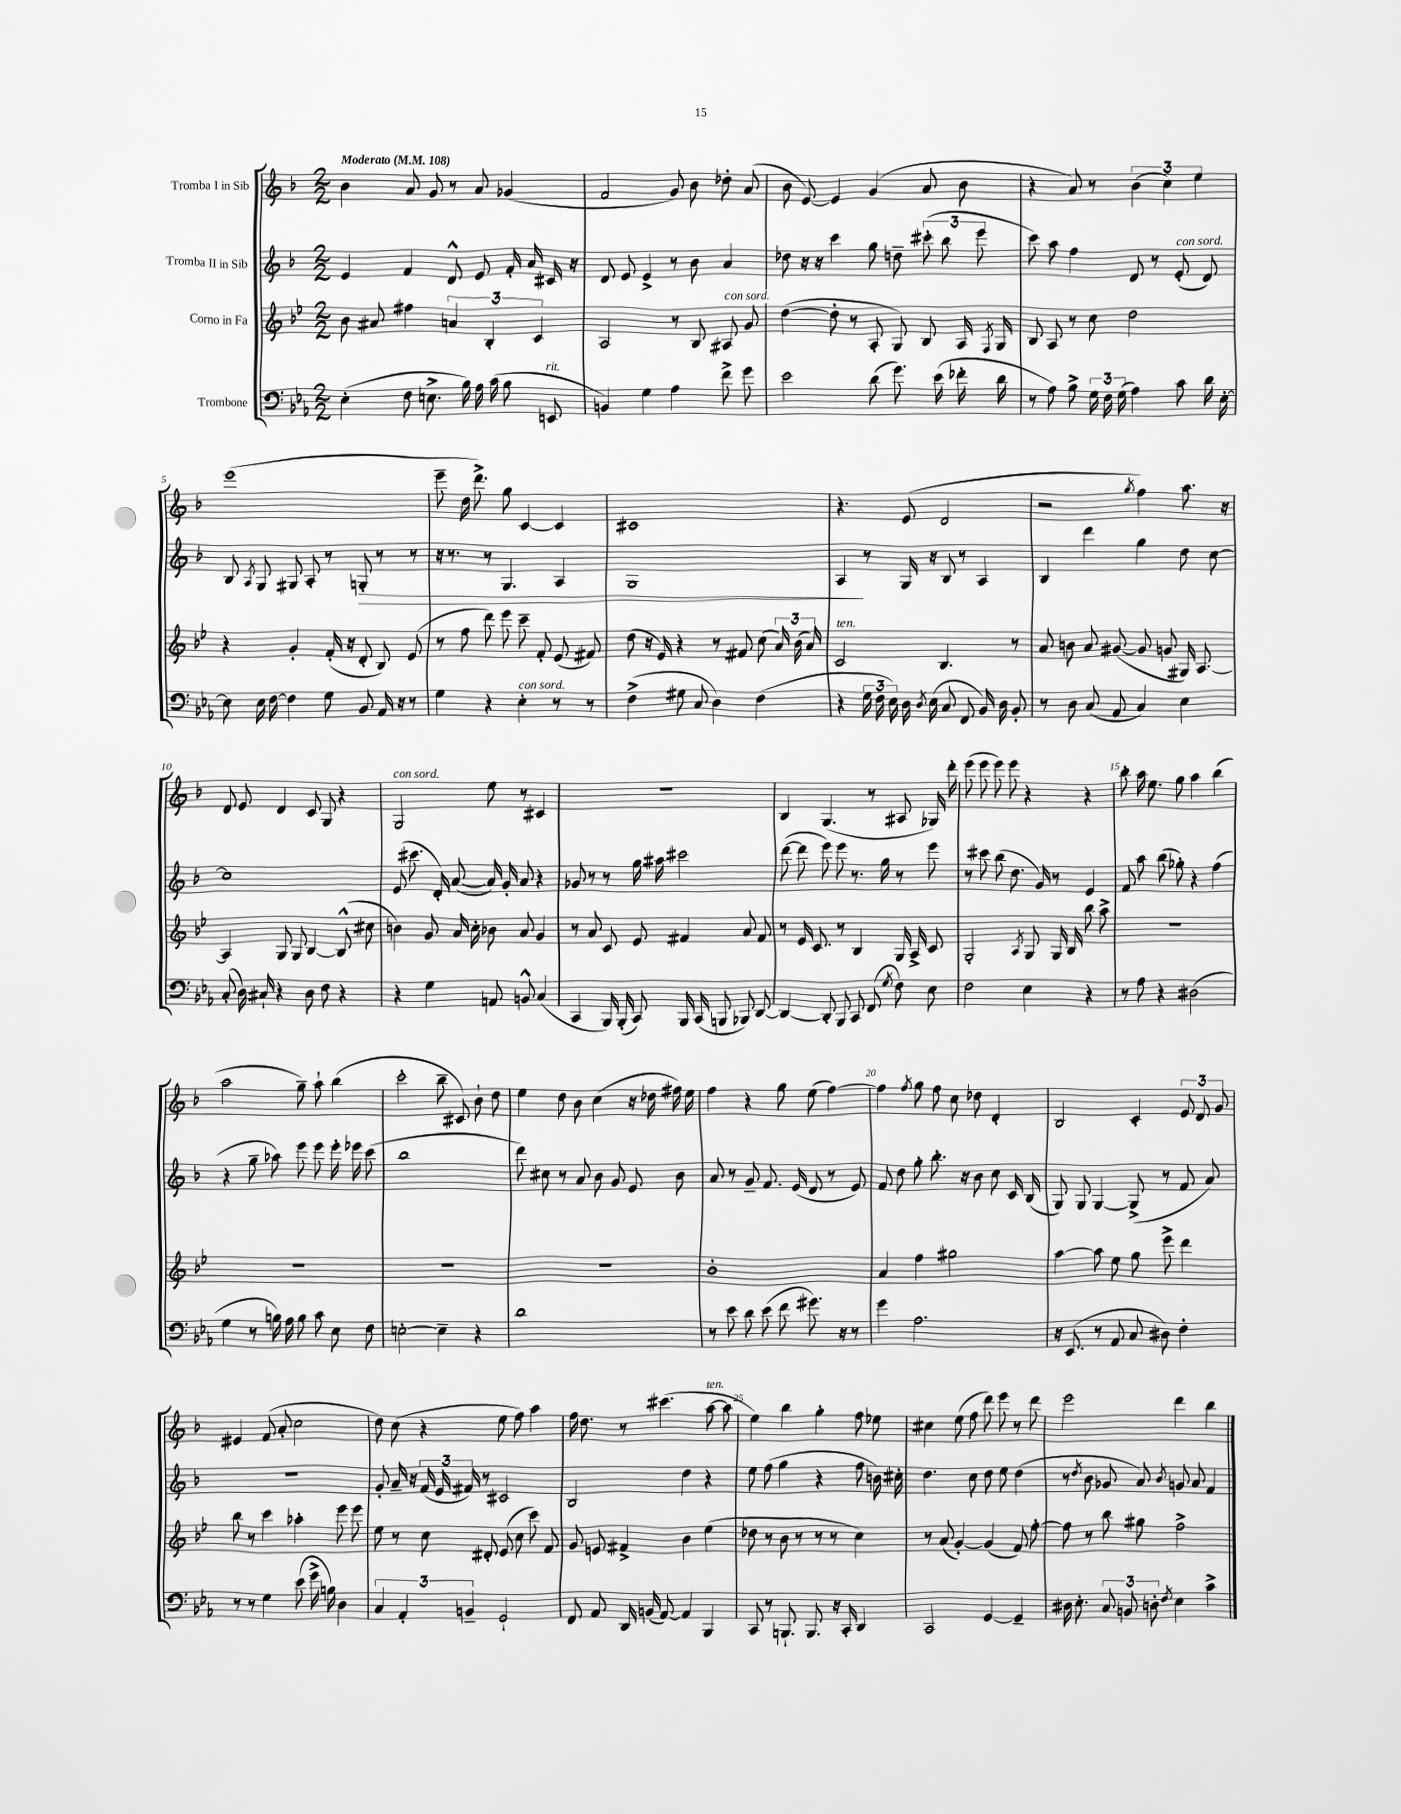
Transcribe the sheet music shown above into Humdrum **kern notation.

**kern	**kern	**kern	**dynam	**kern
*part4	*part3	*part2	*part2	*part1
*staff4	*staff3	*staff2	*staff2	*staff1
*I"Trombone	*I"Corno in Fa	*I"Tromba II in Sib	*	*I"Tromba I in Sib
*clefF4	*clefG2	*clefG2	*	*clefG2
*k[b-e-a-]	*k[b-e-]	*k[b-]	*	*k[b-]
*M2/2	*M2/2	*M2/2	*	*M2/2
*MM108	*MM108	*MM108	*	*MM108
=1	=1	=1	=1	=1
!	!	!	!	!LO:TX:a:B:t=Moderato
(4E-'\	8b-\	4e/	.	4b-\
.	8a#X/	.	.	.
8F\	4ff#X\	4f/	.	8a/
8.En^\	.	.	.	8g/
.	6an/	8d^^/	.	8r
16B-\)	.	.	.	.
16A-\	.	8e/	.	8a/
.	6B-'/	.	.	.
(16c\	.	.	.	.
8B-\	.	16f'/	.	(4g-X/
.	.	16a/	.	.
.	6c/	.	.	.
!LO:TX:a:i:t=rit.	!	!	!	!
8EEn/	.	16c#X/	.	.
.	.	16r	.	.
=2	=2	=2	=2	=2
4BBn/)	2A/	8d/	.	2f/
.	.	8e/	.	.
4G\	.	4e^/	.	.
4A-\	8r	8r	.	8g/)
.	8B-/	8b-\	.	8b-\
!	!LO:TX:a:i:t=con sord.	!	!	!
8f^\	8A#X/	4a/	.	8dd-X'\
8g\	8g/	.	.	(8a/
=3	=3	=3	=3	=3
2e-\	([4dd\	8dd-X\	.	8b-\
.	.	16r	.	[8e/)
.	.	16r	.	.
.	8dd'\]	4ccc\	.	4e/]
.	8r	.	.	.
(8d\	8A'/	8gg\	.	(4g/
8.g\)	8G/)	8ddn~\	.	.
.	8B-/	(12ccc#X'\	.	8a/
(16e-\	.	.	.	.
.	.	12bb-\	.	.
16f-X'\	16A/	.	.	8b-\
.	.	12eee\	.	.
.	8qF/	.	.	.
16d\	16G/	.	.	.
=4	=4	=4	=4	=4
8r	8B-/	8ccc\)	.	4r
8A-\)	8A/	8aa\	.	.
8B-^\	8r	4ff\	.	8a/)
24G\	8cc\	.	.	8r
24F\	.	.	.	.
(24G\	.	.	.	.
4A-\)	2dd\	8d/	.	(6b-\
.	.	8r	.	.
.	.	.	.	6cc\)
!	!	!LO:TX:a:i:t=con sord.	!	!
8c\	.	(8e'/	.	.
.	.	.	.	6ee\
16d\	.	8d/)	.	.
[16E-'\	.	.	.	.
!!LO:LB:g=z
=5	=5	=5	=5	=5
8E-\]	4r	8B-/	.	(1eee
.	.	8qA/	.	.
16E-\	.	8G/	.	.
[16F\	.	.	.	.
4F\]	4g'/	8G#X/	.	.
.	.	8A'/	.	.
8G\	(16f'/	8r	.	.
.	16r	.	.	.
!	!	!	!LO:HP:b	!
8BB-/	8d'/	8Gn'/	>	.
16AA-/	8B-/)	8r	.	.
16r	.	.	.	.
8r	(8e-/	8r	.	.
=6	=6	=6	=6	=6
4G\	8r	16r	.	8eee~\
.	.	8.r	.	.
.	8ff\	.	.	16dd\
.	.	.	.	8.ddd^\)
4r	8ddd\)	8r	.	.
.	8eee-\	4.G/	.	8gg\
!LO:TX:a:i:t=con sord.	!	!	!	!
4E-'\	8ccc~\	.	.	[4c/
.	8f'/	.	.	.
8r	(8e-/	4A/	.	4c/]
8r	8f#X/)	.	.	.
=7	=7	=7	=7	=7
(4F^\	(8dd\	1G	.	1c#X
.	16r	.	.	.
.	16e-/)	.	.	.
8G#X\	4r	.	.	.
8C/	.	.	.	.
4D\)	8r	.	.	.
.	8f#X/	.	.	.
(4F\	(8cc\	.	.	.
.	24a/)	.	.	.
.	(24b-\	.	.	.
.	24a/)	.	.	.
=8	=8	=8	=8	=8
!	!LO:TX:a:i:t=ten.	!	!	!
4r	2c/	4A/	.	4.r
24G\	.	8r	]	.
24F\	.	.	.	.
24E-\)	.	.	.	.
16D\	.	16G/	.	(8e/
8qD/	.	.	.	.
(16E-\	.	16r	.	.
8C/	4.B-/	8B-/	.	2d/
8FF/	.	8r	.	.
16BB-/)	.	4A/	.	.
16D\	.	.	.	.
8BB-'/	8r	.	.	.
=9	=9	=9	=9	=9
8r	8a/	4B-/	.	2r
8D\	8bn\	.	.	.
(8C/	8a/	4ddd\	.	.
8AA-/	([8g#X/	.	.	.
.	.	.	.	8qgg/
4C/)	8g#/]	4gg\	.	4ff\)
.	8gn/	.	.	.
4E-\	16G#X/)	8dd\	.	8.aa\
.	[8.A/	.	.	.
.	.	[8cc\	.	.
.	.	.	.	16r
!!LO:LB:g=z
=10	=10	=10	=10	=10
(8C'/	4A/]	1cc]	.	8d/
16D\)	.	.	.	8e/
16C#X`/	.	.	.	.
4r	8G/	.	.	4d/
.	8G/	.	.	.
8D\	[4B-/	.	.	8c/
8F\	.	.	.	8G/
4r	(8B-^^/]	.	.	4r
.	8cc#X\	.	.	.
=11	=11	=11	=11	=11
!	!	!	!	!LO:TX:a:i:t=con sord.
4r	4bn\)	(8e/	.	2G/
.	.	8.ccc#X\	.	.
4G\	8g/	.	.	.
.	.	16d'/)	.	.
.	16a/	([8a/	.	.
.	16cc'\	.	.	.
8AAn/	8b-X\	16a/])	.	8ee\
.	.	16g'/	.	.
8BBn^^/	8a/	8a/	.	8r
(4C/	4g/	4r	.	4c#X/
=12	=12	=12	=12	=12
4CC/	8r	8g-X/	.	1r
.	8a/	8r	.	.
16BBB-/)	8c/	8r	.	.
(16BBB-'/	.	.	.	.
8CC/)	8e-/	16gg\	.	.
.	.	16aa#X\	.	.
16BBB-/	4f#X/	2ccc#X\	.	.
(16CC/	.	.	.	.
8BBBn/	.	.	.	.
8BBB-X/)	8a/	.	.	.
[8DD/	8f#/	.	.	.
=13	=13	=13	=13	=13
4DD/_	8r	([8ddd\	.	4B-/
.	16e-/	8ddd\]	.	.
.	8.c/	.	.	.
8DD'/]	.	8eee\)	.	(4.G/
8BBB-/	8r	8eee\	.	.
8CC/	4B-/	8.r	.	.
(8FF/	.	.	.	8r
.	.	16gg\	.	.
8qG/	.	.	.	.
8F\)	16G/	8r	.	8A#X/
.	16A^/	.	.	.
8E-\	8c/	8eee\	.	16G-X/)
.	.	.	.	16ddd'\
=14	=14	=14	=14	=14
2F\	2G'/	8r	.	(8eee\
.	.	8ccc#X\	.	8eee\
.	.	(8bb-\	.	8eee\)
.	.	8.dd\	.	8eee\
.	8qA/	.	.	.
4E-\	8G/	.	.	4r
.	.	16g/)	.	.
.	16G/	8r	.	.
.	16B-/	.	.	.
4r	8bb-\	4e/	.	4r
.	8aa^\	.	.	.
=15	=15	=15	=15	=15
8r	1r	8f/	.	8bb-'\
8A-\	.	8aa\	.	16aa\
.	.	.	.	8.ee\
4r	.	(8bb-\	.	.
.	.	8gg-X'\)	.	8gg\
(2D#X\	.	4r	.	4aa\
.	.	(4ff\	.	(4bb-\
!!LO:LB:g=z
=16	=16	=16	=16	=16
4G\	1r	4r	.	2aa\
8r	.	8gg~\	.	.
16Bn\)	.	8aa-X\)	.	.
16A-\	.	.	.	.
8B\	.	8eee\	.	8gg~\)
8c\	.	8eee\	.	8aa`\
8E-\	.	16eee'\	.	(4bb-\
.	.	16eee-X\	.	.
8F\	.	(8ccc\	.	.
=17	=17	=17	=17	=17
[2En'\	1r	1bb-	.	2ccc'\
4E~\]	.	.	.	8bb-~\
.	.	.	.	8c#X/)
4r	.	.	.	8b-`\
.	.	.	.	8dd\
=18	=18	=18	=18	=18
1d	1r	8ddd\)	.	4ee\
.	.	8cc#X\	.	.
.	.	8r	.	8dd\
.	.	8a/	.	8b-\
.	.	8b-\	.	(4cc\
.	.	8g/	.	.
.	.	8e/	.	16r
.	.	.	.	16dd-X\
.	.	8b-\	.	16ff#X\)
.	.	.	.	16ee\
=19	=19	=19	=19	=19
8r	1b-'	8a/	.	4ff\
8e-\	.	8r	.	.
8d\	.	8g~/	.	4r
(8e-\	.	8.f/	.	.
8f\	.	.	.	8gg\
.	.	(16e/	.	.
8.g#X\)	.	8d/	.	(8ee\
.	.	8r	.	[4ff\)
16r	.	.	.	.
8r	.	8e/)	.	.
=20	=20	=20	=20	=20
4g\	4a/	8f/	.	4ff\]
.	.	8dd\	.	.
.	.	.	.	8qff/
2.A-\	4ff\	8gg'\	.	8gg\
.	.	8.bb-'\	.	8ff\
.	2gg#X\	.	.	8cc\
.	.	16r	.	.
.	.	8b-\	.	8dd-X\
.	.	8cc\	.	4d'/
.	.	16c/	.	.
.	.	(16B-/	.	.
=21	=21	=21	=21	=21
16r	[4aa\	8G/)	.	2B-/
(8.EE-/	.	.	.	.
.	.	8G/	.	.
8r	8aa\]	[4G/	.	.
8AA-/	8ee-\	.	.	.
8C/	8gg\	(8G^/]	.	4c'/
8D#X\)	8eee-^\	8r	.	.
4F'\	4ddd\	8f/	.	12e/
.	.	.	.	12d/
.	.	8a/)	.	.
.	.	.	.	12g/
!!LO:LB:g=z
=22	=22	=22	=22	=22
8r	8bb-\	1r	.	4e#X/
8r	8r	.	.	.
4G\	4ccc\	.	.	(8f/
.	.	.	.	8a'/
(8e-\	4aa-X'\	.	.	2cc\
16g^\	.	.	.	.
16Bn\)	.	.	.	.
4D\	8eee-\	.	.	.
.	8eee-\	.	.	.
=23	=23	=23	=23	=23
6C/	8ee-\	8g'/	.	8dd\)
.	8r	16a~/	.	(8cc\
6AA-'/	.	.	.	.
.	.	16r	.	.
.	8cc\	(24f/	.	4r
.	.	24e/	.	.
6BBn~/	.	24f#X/)	.	.
.	8d#X'/	8r	.	.
2GG`/	(8e-/	2c#X/	.	8ee\
.	8cc\	.	.	8ff\)
.	8ccc\)	.	.	4aa\
.	8f/	.	.	.
=24	=24	=24	=24	=24
8FF/	8g/	2B-/	.	16ff\
.	.	.	.	8.dd\
8AA-/	8en/	.	.	.
16DD/	4f#X^/	.	.	8r
(16BBn/	.	.	.	.
[8AA-/)	.	.	.	(4.ccc#X\
4AA-/]	4b-\	4dd\	.	.
!	!	!	!	!LO:TX:a:i:t=ten.
4BBB-/	(4ee-\	4r	.	[8aa\
.	.	.	.	8aa\]
=25	=25	=25	=25	=25
8CC/	8dd-X\	8ee\	.	4ee\)
8r	8r	(8ff\	.	.
8.BBBn`/	8b-\	4gg\	.	4bb-\
.	8r	.	.	.
8.BBB/	.	.	.	.
.	8r	4r	.	4gg'\
16r	8r	.	.	.
16CC'/	.	.	.	.
4DD/	4cc\)	8ff\	.	8ff\
.	.	16bn\)	.	8ee-X\
.	.	16cc#X'\	.	.
=26	=26	=26	=26	=26
2CC/	8r	4.dd\	.	4cc#X\
.	(8a/	.	.	.
.	[4g'/)	.	.	(8ee\
.	.	8cc\	.	8ff\
[4GG/	(4g/]	8dd\	.	8ddd\)
.	.	8ee\	.	8eee\
4GG~/]	8f/)	(4dd\	.	8r
.	[8ff'\	.	.	8ddd\
=27	=27	=27	=27	=27
16D#X\	8ff\]	8r	.	2eee\
8.E-'\	.	.	.	.
.	.	8qdd/	.	.
.	8r	8b-\	.	.
12C/	8bb-\	8g-X/	.	.
12BBn/	.	.	.	.
.	8gg#X\	8a/)	.	.
12Dn'\	.	.	.	.
8qF/	.	8qb-/	.	.
4E-\	2ff^\	8gn/	.	4ddd\
.	.	8a/	.	.
4c^\	.	4f/	.	4bb-\
==	==	==	==	==
*-	*-	*-	*-	*-
